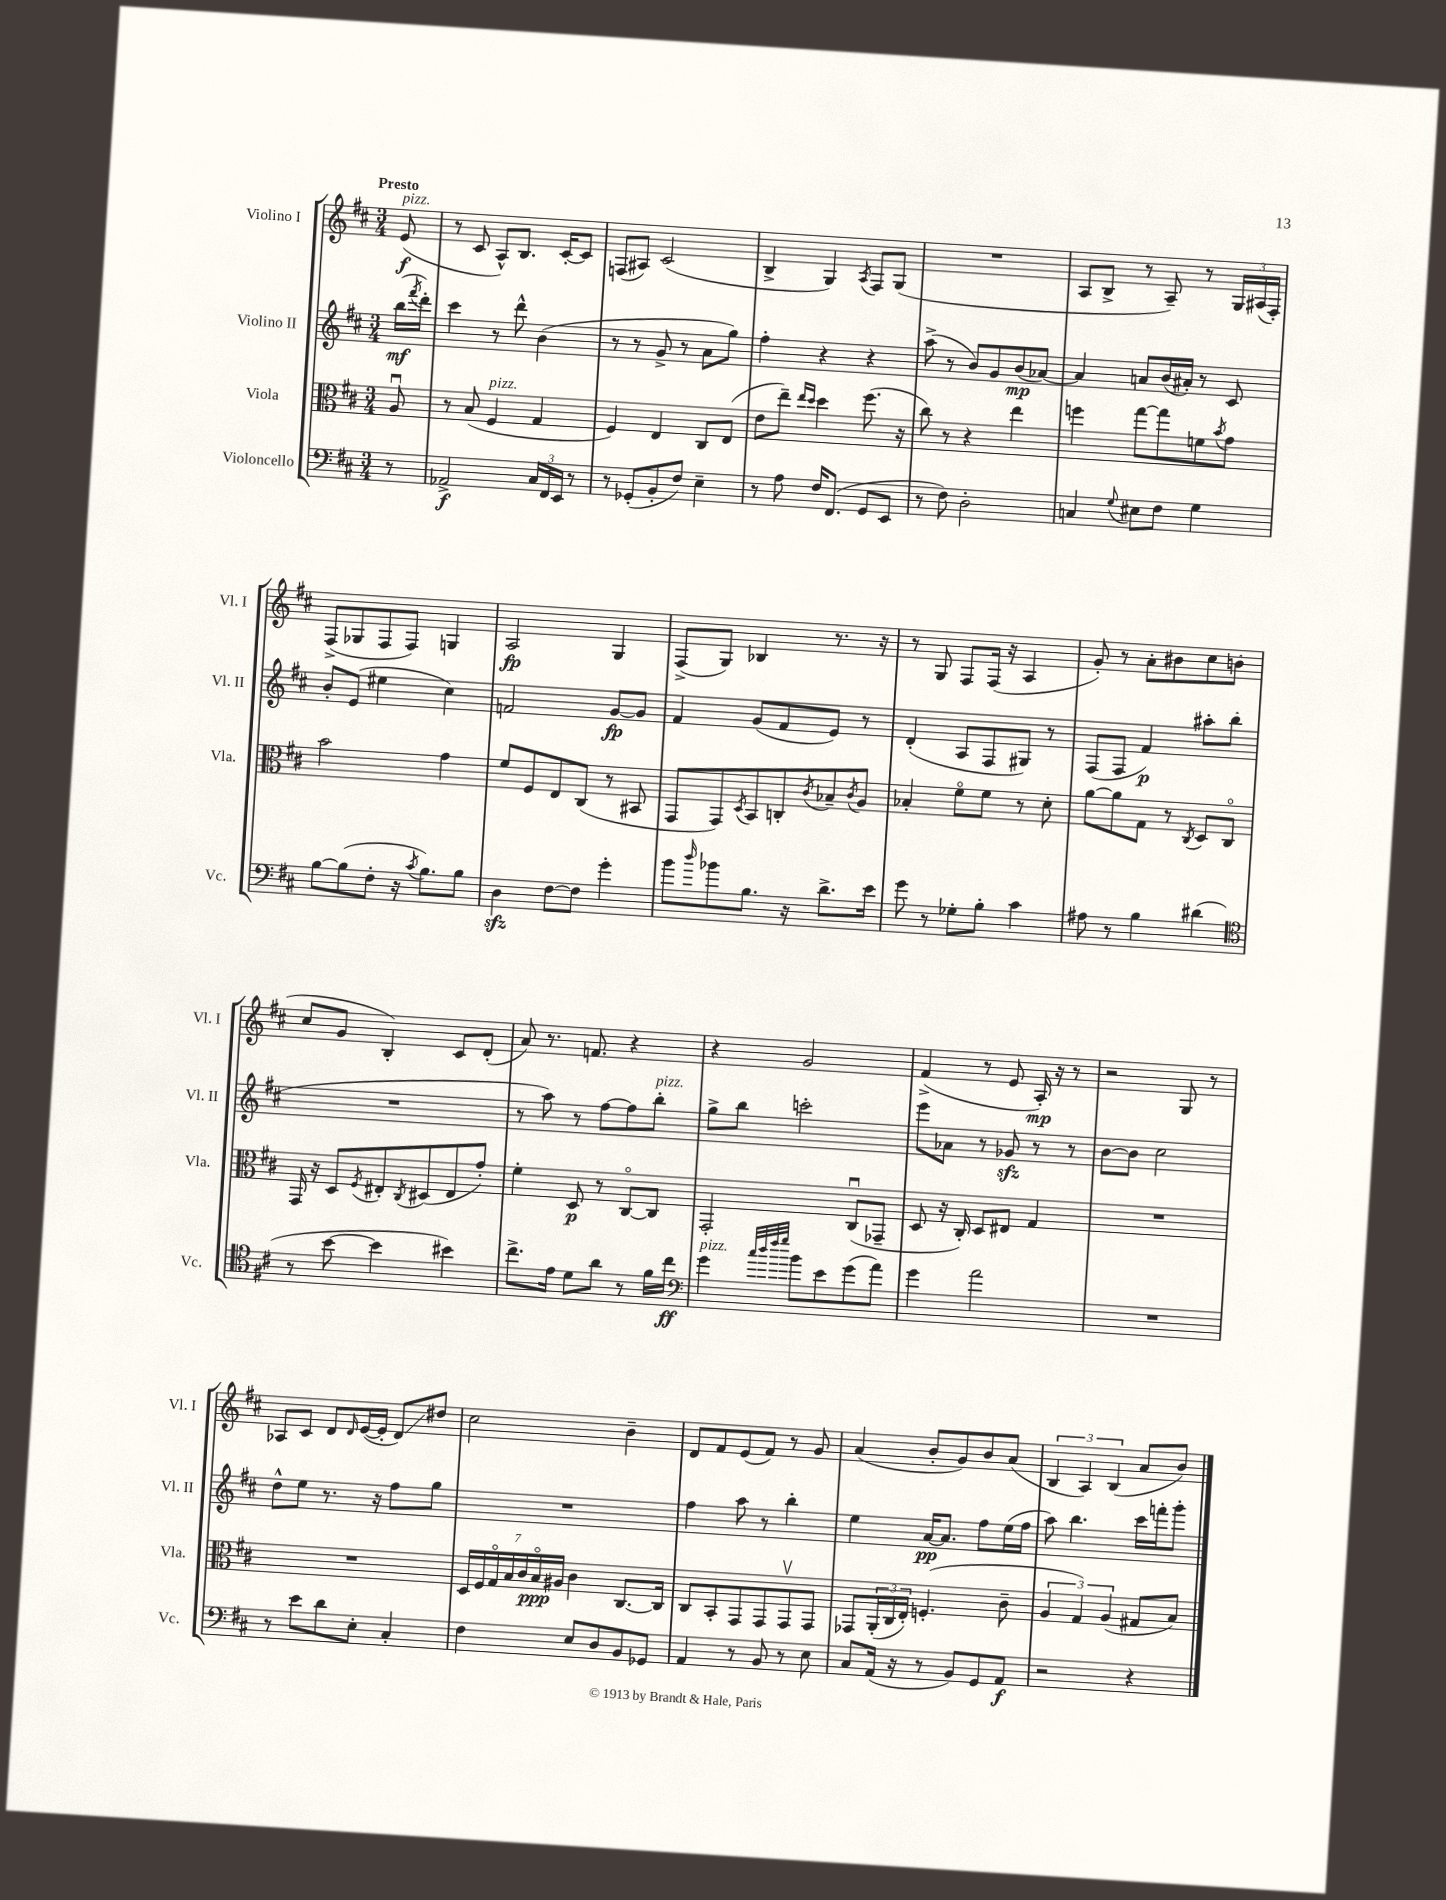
<<
\new StaffGroup <<
\new Staff = "s0" \with { instrumentName = "Violino I" shortInstrumentName = "Vl. I" } {
    \clef treble \key d \major \numericTimeSignature \time 3/4 \partial 8 \tempo "Presto"
    e'8\f^\markup { \italic "pizz." }( |
    r8 cis'8 a8-^) b8. cis'16~-. cis'8 |
    f8( ais8) cis'2( |
    b4-> g4) \acciaccatura { a8 } fis8 g8( |
    R2. |
    a8 b8-> r8 a8--) r8 \tuplet 3/2 { g16 ais16( fis16-.) } |
    fis8->( ges8 fis8 fis8) g4 |
    a2\fp g4 |
    fis8->( g8) bes4 r8. r16 |
    r8 g8 fis8 fis16( r16 a4 |
    g'8-.) r8 a'8-. bis'8 cis''8 b'8( |
    cis''8 g'8 b4-.) cis'8 d'8-.( |
    a'8) r8. f'8. r4 |
    r4 g'2 |
    fis'4->( r8 e'8 a16-.\mp) r16 r8 |
    r2 g8 r8 |
    aes8 cis'8 d'8 \grace { d'16 } e'16~( e'16-. d'8\glissando) dis''8 |
    cis''2 b'4-- |
    d'8 fis'8 e'8( fis'8) r8 g'8 |
    a'4( b'8-. g'8) b'8 a'8( |
    \tuplet 3/2 { b4 a4) b4( } a'8 b'8) \bar "|." |
}
\new Staff = "s1" \with { instrumentName = "Violino II" shortInstrumentName = "Vl. II" } {
    \clef treble \key d \major \numericTimeSignature \time 3/4 \partial 8
    b''16\mf( \acciaccatura { fis'''8 } d'''16-.) |
    cis'''4 r8 d'''8-^ b'4( |
    r8 r8 g'8-> r8 a'8 g''8) |
    fis''4-. r4 r4 |
    a''8->( r8 b'8) g'8 b'8\mp( aes'8~) |
    aes'4 a'8 b'16( ais'16-.) r8 cis'8 |
    b'8-. e'8( eis''4 cis''4) |
    f'2 g'8~\fp g'8 |
    fis'4 g'8( fis'8 e'8) r8 |
    d'4-.( a8 fis8 gis8) r8 |
    fis8( fis8 fis'4\p) ais''8-. b''8( |
    R2. |
    r8 a''8) r8 fis''8~ fis''8 b''8-.^\markup { \italic "pizz." } |
    g''8-> b''8 c'''2-. |
    e'''8 aes'8 r8 ges'8\sfz r8 r8 |
    b'8~ b'8 cis''2 |
    d''8-^ e''8 r8. r16 fis''8 g''8 |
    R2. |
    fis''4 a''8 r8 b''4-. |
    e''4 a'16~\pp a'8. fis''8 e''16( fis''16 |
    a''8) b''4. cis'''16 f'''16-. g'''8-. \bar "|." |
}
\new Staff = "s2" \with { instrumentName = "Viola" shortInstrumentName = "Vla." } {
    \clef alto \key d \major \numericTimeSignature \time 3/4 \partial 8
    a8\downbow |
    r8 b8( fis4^\markup { \italic "pizz." } g4 |
    fis4) e4 cis8 e8( |
    e'8 e''8--) \grace { e''16 d''16 } d''4 fis''8.( r16 |
    cis''8) r8 r4 e''4 |
    f''4 g''8~ g''8 f'8 \acciaccatura { b'8 } g'8 |
    b'2 g'4 |
    fis'8 fis8 e8 cis8( r8 bis,8 |
    g,8 g,8) \acciaccatura { d8 } b,8 c8-. \acciaccatura { cis'8 } bes8-- \acciaccatura { cis'8 } a8 |
    bes4-. fis'8\flageolet fis'8 r8 d'8-. |
    a'8~ a'8 g8 r8 \acciaccatura { cis8 } d8 cis8\flageolet |
    g,16 r16 d8 \acciaccatura { fis8 } eis8-. \acciaccatura { cis8 } dis8( eis8 g'8-.) |
    fis'4-. d8\p r8 cis8~\flageolet cis8 |
    g,2-. cis8\downbow( ges,8-- |
    d8 r16 cis16-.) d8 eis8 g4 |
    R2. |
    R2. |
    \tuplet 7/4 { d16 fis16 g16\flageolet b16 cis'16 b16\flageolet\ppp ais16 } cis'4 cis8.~ cis16 |
    cis8 b,8-. g,8 g,8 g,8\upbow g,8 |
    ges,8 \tuplet 3/2 { a,16-.( cis16 e16-.) } f4.-.( cis'8-- |
    \tuplet 3/2 { a4 g4) a4( } gis8 b8) \bar "|." |
}
\new Staff = "s3" \with { instrumentName = "Violoncello" shortInstrumentName = "Vc." } {
    \clef bass \key d \major \numericTimeSignature \time 3/4 \partial 8
    r8 |
    aes,2->\f \tuplet 3/2 { cis16 fis,16 e,16 } r8 |
    r8 ges,8-.( b,8-. fis8) e4-- |
    r8 a8 fis16 fis,8.( g,8 e,8 |
    r8 fis8) d2-. |
    c4 \appoggiatura { g8 } eis8 fis8 g4 |
    b8~ b8( fis8-. r16 \acciaccatura { cis'8 } b8.) b8 |
    d4\sfz fis8~ fis8 g'4-. |
    b'8 \grace { d''16 } bes'8 b8. r16 d'8.-> e'16 |
    g'8 r8 ges8-. b8-. cis'4 |
    ais8 r8 b4 dis'4( |
    \clef tenor r8 b'8~ b'4 bis'4) |
    cis''8.-> e'16 d'8 a'8 r8 fis'16 cis''16\ff |
    \clef bass g'4^\markup { \italic "pizz." } \grace { cis''32 d''32 fis''32 g''32 } b'8 e'8 g'8( a'8) |
    g'4 a'2 |
    R2. |
    r8 e'8 d'8 e8-. cis4-. |
    fis4 e8 d8 b,8 ges,8 |
    a,4 r8 b,8 r8 e8 |
    cis8 a,16( r16 r8 b,8) g,8 a,8\f |
    r2 r4 \bar "|." |
}
>>
>>
\layout { \context { \Score \remove "Bar_number_engraver" } }
